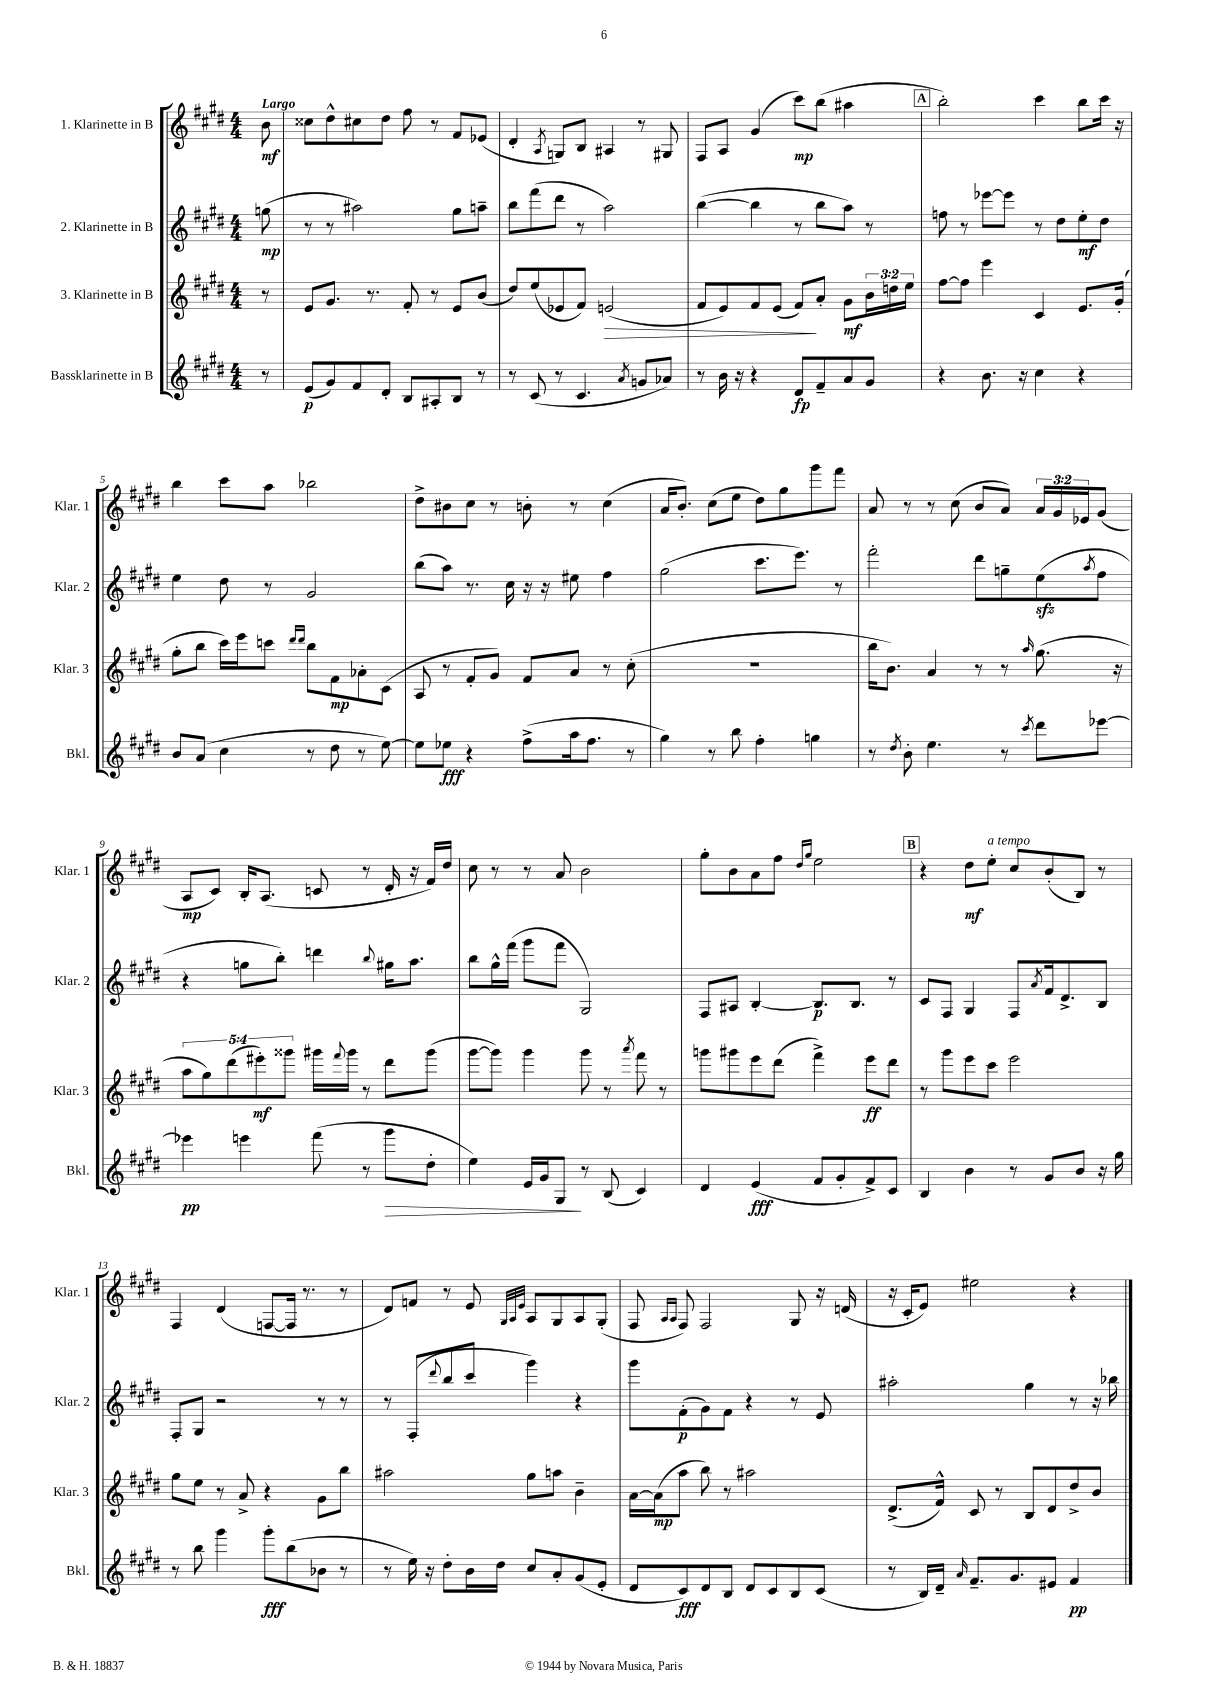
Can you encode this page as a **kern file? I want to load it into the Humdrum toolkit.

**kern	**dynam	**kern	**dynam	**kern	**dynam	**kern	**dynam
*part4	*part4	*part3	*part3	*part2	*part2	*part1	*part1
*staff4	*staff4	*staff3	*staff3	*staff2	*staff2	*staff1	*staff1
*I"Bassklarinette in B	*	*I"3. Klarinette in B	*	*I"2. Klarinette in B	*	*I"1. Klarinette in B	*
*I'Bkl.	*	*I'Klar. 3	*	*I'Klar. 2	*	*I'Klar. 1	*
*clefG2	*	*clefG2	*	*clefG2	*	*clefG2	*
*k[f#c#g#d#]	*	*k[f#c#g#d#]	*	*k[f#c#g#d#]	*	*k[f#c#g#d#]	*
*M4/4	*	*M4/4	*	*M4/4	*	*M4/4	*
=	=	=	=	=	=	=	=
!	!	!	!	!	!	!LO:TX:a:B:t=Largo	!
8r	.	8r	.	(8ggn\	mp	8b\	mf
=1	=1	=1	=1	=1	=1	=1	=1
(8e/L	p	8e/L	.	8r	.	8cc##X\L	.
8g#/)	.	8.g#/J	.	8r	.	8dd#^^\	.
8f#/	.	.	.	2aa#X\)	.	8cc#X\	.
.	.	8.r	.	.	.	.	.
8d#'/J	.	.	.	.	.	8dd#\J	.
8B/L	.	8f#'/	.	.	.	8ff#\	.
8A#X'/	.	8r	.	.	.	8r	.
8B/J	.	8e/L	.	8gg#\L	.	8f#/L	.
8r	.	(8b/J	.	8aan~\J	.	(8e-X/J	.
=2	=2	=2	=2	=2	=2	=2	=2
8r	.	8dd#/L)	.	8bb\L	.	4d#'/	.
(8c#/	.	(8ee/	.	(8fff#\	.	.	.
.	.	.	.	.	.	8qA/	.
8r	.	8e-X/	.	8ddd#\J	.	8Gn/L)	.
4.c#/	.	8f#/J)	.	8r	.	8B/J	.
!	!	!	!LO:HP:b	!	!	!	!
.	.	(2en/	>	2aa\)	.	4A#X/	.
8qa/	.	.	.	.	.	.	.
8gn/L	.	.	.	.	.	8r	.
8a-X/J)	.	.	.	.	.	8G#X/	.
=3	=3	=3	=3	=3	=3	=3	=3
8r	.	8f#/L	.	([4bb\	.	8F#/L	.
16b\	.	8e/)	.	.	.	8A/J	.
16r	.	.	.	.	.	.	.
4r	.	8f#/	.	4bb\]	.	(4g#/	.
.	.	(8e/J	.	.	.	.	.
8d#/L	fp	8f#/L)	.	8r	.	8ccc#\L)	mp
8f#~/	.	8a'/J	]	8bb\L	.	(8bb\J	.
8a/	.	8g#\L	mf	8aa\J)	.	4aa#X\	.
8g#/J	.	24b\L	.	8r	.	.	.
.	.	24ddn\	.	.	.	.	.
.	.	24ee\JJ	.	.	.	.	.
!!LO:REH:place=s1:t=A
=4	=4	=4	=4	=4	=4	=4	=4
4r	.	[8ff#\L	.	8ffn\	.	2bb'\)	.
.	.	8ff#\J]	.	8r	.	.	.
8.b\	.	4eee\	.	[8eee-X\L	.	.	.
.	.	.	.	8eee-\J]	.	.	.
16r	.	.	.	.	.	.	.
4cc#\	.	4c#/	.	8r	.	4ccc#\	.
.	.	.	.	8dd#\L	.	.	.
4r	.	8.e/L	.	8ee'\	mf	8bb\L	.
.	.	.	.	8dd#\J	.	16ccc#\Jk	.
.	.	(16g#'/Jk	.	.	.	16r	.
!!LO:LB:g=z
=5	=5	=5	=5	=5	=5	=5	=5
8b/L	.	8gg#'\L	.	4ee\	.	4bb\	.
(8a/J	.	8bb\J	.	.	.	.	.
4cc#\	.	16ccc#\LL)	.	8dd#\	.	8ccc#\L	.
.	.	16eee\J	.	.	.	.	.
.	.	8cccn\J	.	8r	.	8aa\J	.
.	.	16qqddd#/LL	.	.	.	.	.
.	.	16qqddd#/JJ	.	.	.	.	.
8r	.	8bb\L	.	2g#/	.	2bb-X\	.
8dd#\	.	8f#\	mp	.	.	.	.
8r	.	8a-X'\	.	.	.	.	.
[8ee\)	.	(8c#\J	.	.	.	.	.
=6	=6	=6	=6	=6	=6	=6	=6
8ee\L]	.	8A/	.	(8bb\L	.	8dd#^\L	.
8ee-X\J	fff	8r	.	8aa\J)	.	8b#X\	.
4r	.	8f#'/L	.	8.r	.	8cc#\J	.
.	.	8g#/J)	.	.	.	8r	.
.	.	.	.	16cc#\	.	.	.
(8ff#^\L	.	8f#/L	.	16r	.	8bn'\	.
.	.	.	.	16r	.	.	.
16aa\k	.	8a/J	.	8ee#X\	.	8r	.
8.ff#\J	.	.	.	.	.	.	.
.	.	8r	.	4ff#\	.	(4cc#\	.
8r	.	(8cc#'\	.	.	.	.	.
=7	=7	=7	=7	=7	=7	=7	=7
4gg#\)	.	1r	.	(2gg#\	.	16a/KL	.
.	.	.	.	.	.	8.b'/J)	.
8r	.	.	.	.	.	(8cc#\L	.
8bb\	.	.	.	.	.	8ee\J	.
4ff#'\	.	.	.	8.ccc#\L	.	8dd#\L)	.
.	.	.	.	.	.	8gg#\	.
.	.	.	.	8.eee\J)	.	.	.
4ggn\	.	.	.	.	.	8ggg#\	.
.	.	.	.	8r	.	8fff#\J	.
=8	=8	=8	=8	=8	=8	=8	=8
8r	.	16bb\KL	.	2fff#'\	.	8a/	.
.	.	8.b\J)	.	.	.	.	.
8qdd#/	.	.	.	.	.	.	.
8b'\	.	.	.	.	.	8r	.
4.ee\	.	4a/	.	.	.	8r	.
.	.	.	.	.	.	(8cc#\	.
.	.	8r	.	8ddd#\L	.	8b/L	.
8r	.	8r	.	8ggn~\	.	8a/J)	.
8qccc#/	.	16qqaa/	.	.	.	.	.
8ddd#\L	.	(8.gg#\	.	(8eezz\	.	24a/LL	.
.	.	.	.	.	.	24g#/	.
.	.	.	.	.	.	24e-X/J	.
.	.	.	.	8qaa/	.	.	.
[8eee-X\J	.	.	.	8ff#\J	.	(8g#/J	.
.	.	16r	.	.	.	.	.
!!LO:LB:g=z
=9	=9	=9	=9	=9	=9	=9	=9
4eee-X\]	pp	10aa\L	.	4r	.	8A/L	mp
.	.	10gg#\)	.	.	.	.	.
.	.	.	.	.	.	8c#/J)	.
.	.	(10ddd#\	.	.	.	.	.
4eeen\	.	.	.	8ggn\L	.	16B'/KL	.
.	.	10eee#X'\)	mf	.	.	.	.
.	.	.	.	.	.	(8.A/J	.
.	.	.	.	8bb'\J)	.	.	.
.	.	10ggg##X\J	.	.	.	.	.
(8fff#\	.	16ggg#X\LL	.	4dddn\	.	8cn/	.
.	.	8qqfff#/	.	.	.	.	.
.	.	16ggg#\JJ	.	.	.	.	.
8r	.	8r	.	.	.	8r	.
.	.	.	.	8qqbb/	.	.	.
!	!LO:HP:b	!	!	!	!	!	!
8ggg#\L	>	8ddd#\L	.	16gg#X\KL	.	16d#'/	.
.	.	.	.	8.aa\J	.	16r	.
8dd#'\J	.	(8ggg#\J	.	.	.	16f#/LL)	.
.	.	.	.	.	.	16dd#/JJ	.
=10	=10	=10	=10	=10	=10	=10	=10
4ee\)	.	[8ggg#\L	.	8bb\L	.	8cc#\	.
.	.	8ggg#\J])	.	16gg#^^\L	.	8r	.
.	.	.	.	(16fff#\JJ	.	.	.
16e/LL	.	4ggg#\	.	8ggg#\L	.	8r	.
16g#/J	.	.	.	.	.	.	.
8G#/J	.	.	.	8fff#\J	.	8a/	.
8r	]	8ggg#\	.	2G#/)	.	2b\	.
(8B/	.	8r	.	.	.	.	.
.	.	8qaaa/	.	.	.	.	.
4c#/)	.	8fff#\	.	.	.	.	.
.	.	8r	.	.	.	.	.
=11	=11	=11	=11	=11	=11	=11	=11
4d#/	.	8gggn\L	.	8F#/L	.	8gg#'\L	.
.	.	8ggg#X\	.	8A#X/J	.	8b\	.
(4e/	fff	8eee\	.	[4B'/	.	8a\	.
.	.	(8ddd#\J	.	.	.	8ff#\J	.
.	.	.	.	.	.	16qqdd#/LL	.
.	.	.	.	.	.	16qqgg#/JJ	.
8f#/L	.	4fff#^\)	.	8.B/L]	p	2ee\	.
8g#'/	.	.	.	.	.	.	.
.	.	.	.	8.B/J	.	.	.
8f#^/)	.	8eee\L	ff	.	.	.	.
8c#/J	.	8ddd#\J	.	8r	.	.	.
!!LO:REH:place=s1:t=B
=12	=12	=12	=12	=12	=12	=12	=12
4B/	.	8r	.	8c#/L	.	4r	.
.	.	8ggg#\L	.	8F#/J	.	.	.
4b\	.	8eee\	.	4G#/	.	8dd#\L	mf
!	!	!	!	!	!	!LO:TX:a:i:t=a tempo	!
.	.	8ccc#\J	.	.	.	8ee'\J	.
8r	.	2eee\	.	8F#/L	.	8cc#/L	.
.	.	.	.	8qa/	.	.	.
8g#/L	.	.	.	16f#/k	.	(8b'/	.
.	.	.	.	8.d#^/	.	.	.
8b/J	.	.	.	.	.	8B/J)	.
16r	.	.	.	8B/J	.	8r	.
16gg#\	.	.	.	.	.	.	.
!!LO:LB:g=z
=13	=13	=13	=13	=13	=13	=13	=13
8r	.	8gg#\L	.	8F#'/L	.	4F#/	.
8bb\	.	8ee\J	.	8G#/J	.	.	.
4ggg#\	.	8r	.	2r	.	(4d#/	.
.	.	8a^/	.	.	.	.	.
8ggg#'\L	fff	4r	.	.	.	[8Fn/L	.
(8bb\	.	.	.	.	.	16F/Jk]	.
.	.	.	.	.	.	8.r	.
8b-X\J	.	8g#\L	.	8r	.	.	.
8r	.	8bb\J	.	8r	.	8r	.
=14	=14	=14	=14	=14	=14	=14	=14
8r	.	2aa#X\	.	8r	.	8d#/L)	.
16ee\)	.	.	.	(8F#'/L	.	8fn/J	.
16r	.	.	.	.	.	.	.
.	.	.	.	8qqddd#/	.	.	.
8dd#'\L	.	.	.	8bb/	.	8r	.
16b\L	.	.	.	8ccc#/J	.	8e/	.
16dd#\JJ	.	.	.	.	.	.	.
.	.	.	.	.	.	32qqG#/LLL	.
.	.	.	.	.	.	32qqA/	.
.	.	.	.	.	.	32qqe/JJJ	.
8cc#/L	.	8gg#\L	.	4ggg#\)	.	8A/L	.
8a'/	.	8aan\J	.	.	.	8G#/	.
(8g#/	.	4b~\	.	4r	.	8A/	.
8e'/J	.	.	.	.	.	(8G#'/J	.
=15	=15	=15	=15	=15	=15	=15	=15
8d#/L	.	[16a\LL	.	8ggg#\L	.	8F#/	.
.	.	(16a\J]	mp	.	.	.	.
.	.	.	.	.	.	16qqA/LL	.
.	.	.	.	.	.	16qqA/JJ	.
8c#/)	fff	8aa\J	.	(8f#'\	p	8F#/)	.
8d#/	.	8bb\)	.	8g#\)	.	2F#/	.
8B/J	.	8r	.	8f#\J	.	.	.
8d#/L	.	2aa#X\	.	4r	.	.	.
8c#/	.	.	.	.	.	.	.
8B/	.	.	.	8r	.	8G#/	.
(8c#/J	.	.	.	8e/	.	16r	.
.	.	.	.	.	.	(16dn/	.
=16	=16	=16	=16	=16	=16	=16	=16
8r	.	(8.d#^/L	.	2aa#X'\	.	16r	.
.	.	.	.	.	.	16c#'/KL	.
16B/LL)	.	.	.	.	.	8e/J)	.
16d#~/JJ	.	16f#^^/Jk)	.	.	.	.	.
16qqa/	.	.	.	.	.	.	.
8.f#~/L	.	8c#/	.	.	.	2ee#X\	.
.	.	8r	.	.	.	.	.
8.g#/	.	.	.	.	.	.	.
.	.	8B/L	.	4gg#\	.	.	.
8e#X/J	.	8d#/	.	.	.	.	.
4f#/	pp	8dd#^/	.	8r	.	4r	.
.	.	8b/J	.	16r	.	.	.
.	.	.	.	16bb-X\	.	.	.
==	==	==	==	==	==	==	==
*-	*-	*-	*-	*-	*-	*-	*-
